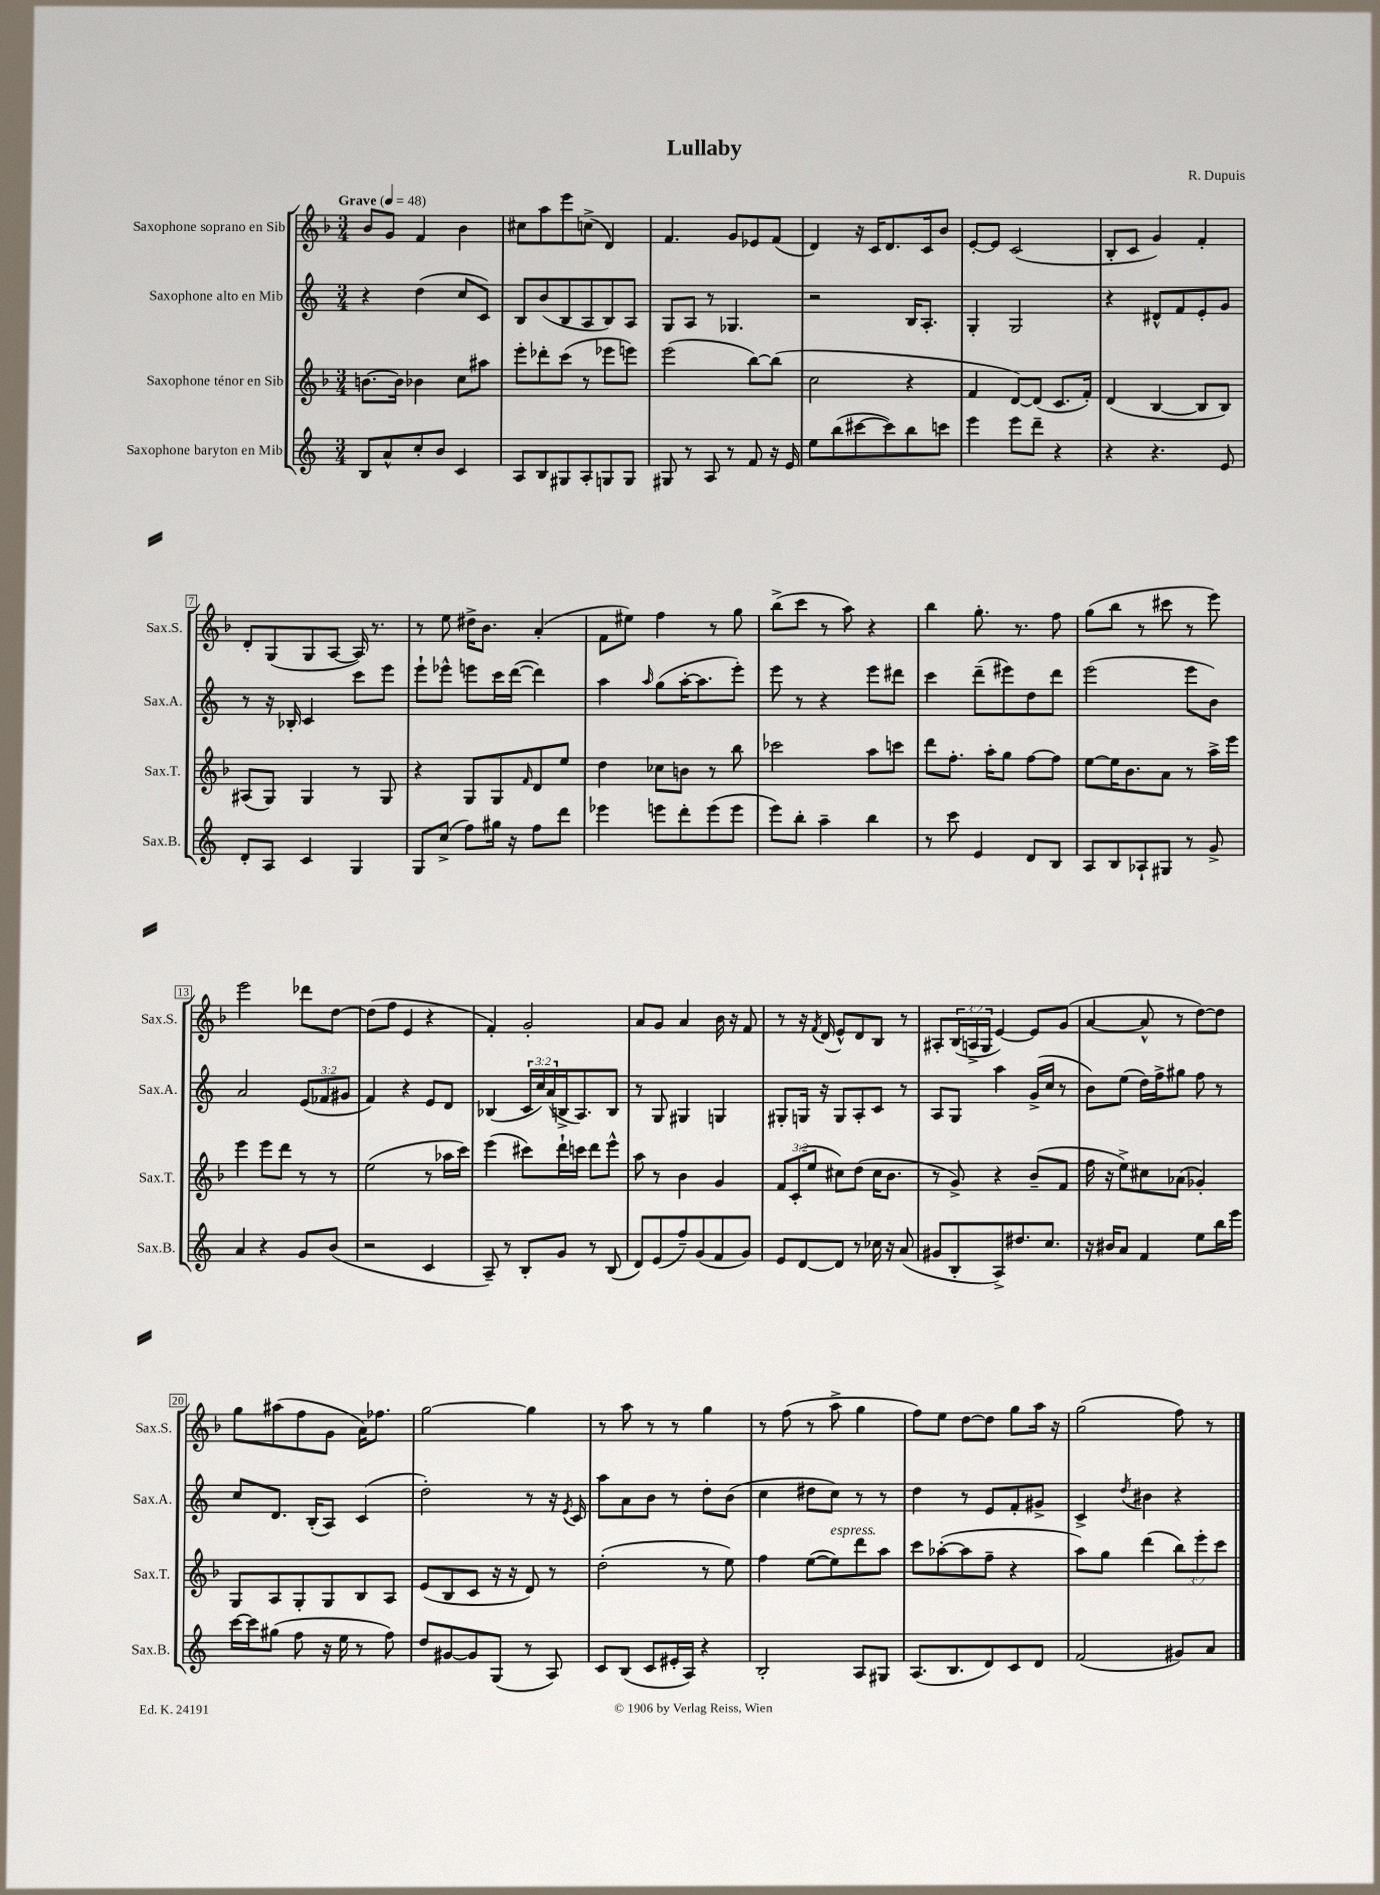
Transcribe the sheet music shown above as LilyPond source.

\header { title = "Lullaby" composer = "R. Dupuis" }
<<
\new StaffGroup <<
\new Staff = "s0" \with { instrumentName = "Saxophone soprano en Sib" shortInstrumentName = "Sax.S." } {
    \clef treble \key f \major \numericTimeSignature \time 3/4 \override Staff.TupletNumber.text = #tuplet-number::calc-fraction-text \tempo "Grave" 4 = 48
    bes'8 g'8 f'4 bes'4 |
    cis''8 a''8 e'''8 c''8->( d'4) |
    f'4. g'8 ees'8 f'8( |
    d'4) r16 c'16 d'8. c'16 bes'8 |
    e'8~-. e'8 c'2( |
    bes8-. c'8 g'4) f'4-. |
    d'8-. g8( g8 a8~ a16) r8. |
    r8 e''8 dis''16-> bes'8. a'4-.( |
    f'8 eis''8) f''4 r8 g''8 |
    bes''8->( c'''8 r8 a''8) r4 |
    bes''4 g''8.-. r8. f''8 |
    g''8( bes''8 r8 cis'''8 r8 e'''8) |
    e'''2 des'''8 d''8~ |
    d''8( f''8 e'4 r4 |
    f'4-.) g'2-. |
    a'8 g'8 a'4 bes'16 r16 f'8 |
    r8 r16 \acciaccatura { f'8 } d'16( e'8-^) d'8 bes8 r8 |
    ais8-. \tuplet 3/2 { bes16( a16-> g16 } e'4~) e'8 g'8( |
    a'4~ a'8-^ r8 d''8~) d''8 |
    g''8 ais''8( f''8 g'8 a'16) fes''8. |
    g''2~ g''4 |
    r8 a''8 r8 r8 g''4 |
    r8 f''8( r8 a''8-> g''4 |
    f''8) e''8 d''8~ d''8 g''8 a''16 r16 |
    g''2( f''8) r8 \bar "|." |
}
\new Staff = "s1" \with { instrumentName = "Saxophone alto en Mib" shortInstrumentName = "Sax.A." } {
    \clef treble \key c \major \numericTimeSignature \time 3/4 \override Staff.TupletNumber.text = #tuplet-number::calc-fraction-text
    r4 d''4( c''8 c'8) |
    b8 b'8( b8 a8 b8) a8 |
    g8 a8 r8 ges4. |
    r2 b16 a8.-. |
    g4-. g2 |
    r4 dis'8-^ f'8 e'8-. g'8 |
    r8 r16 bes16-. c'4 c'''8 e'''8 |
    e'''8-! ees'''8-^ e'''8 c'''16 d'''16~( d'''4) |
    a''4 \grace { a''16 } g''8( a''16~-. a''8. e'''8-.) |
    e'''8 r8 r4 e'''8 dis'''8 |
    c'''4 d'''8--( eis'''8) d''8 d'''8 |
    e'''2( e'''8 b'8) |
    a'2 \tuplet 3/2 { e'8( fes'8 gis'8 } |
    f'4) r4 e'8 d'8 |
    bes4( \tuplet 3/2 { c'16 c''16) a'16( } b16-> a8.) b8 |
    r8 g8 gis4 g4 |
    gis8-. g16 r16 g8 a8-. c'8 r8 |
    a8 g8 a''4 g'16->( c''16 r8 |
    b'8) e''8( d''16) f''16-> gis''8 f''8 r8 |
    c''8 d'8. b16-.( a8) c'4( |
    d''2-.) r8 r16 \acciaccatura { e'8 } c'16 |
    a''8 a'8 b'8 r8 d''8-. b'8( |
    c''4 dis''8 c''8) r8 r8 |
    d''4 r8 e'8 f'8-. gis'8-> |
    c'4-> \acciaccatura { d''8 } bis'4 r4 \bar "|." |
}
\new Staff = "s2" \with { instrumentName = "Saxophone ténor en Sib" shortInstrumentName = "Sax.T." } {
    \clef treble \key f \major \numericTimeSignature \time 3/4 \override Staff.TupletNumber.text = #tuplet-number::calc-fraction-text
    b'8.~ b'16 bes'4 c''8 ais''8 |
    e'''8-. des'''8-. c'''8( r8 ees'''8 e'''8) |
    e'''2( bes''8~) bes''8( |
    c''2 r4 |
    f'4 d'8~) d'8( c'8. f'16-.) |
    d'4( bes4~ bes8 bes8) |
    ais8( g8) g4 r8 g8 |
    r4 g8 g8 \grace { f'16 } d'8 e''8 |
    d''4 ces''8 b'8 r8 bes''8 |
    ces'''2 a''8 c'''8 |
    d'''8 f''8.-. a''16-. g''8 f''8~ f''8 |
    e''8~ e''16 bes'8. a'8 r8 a''16-> e'''16 |
    e'''4 e'''8 d'''8 r8 r8 |
    e''2( r8 aes''16 c'''16) |
    e'''4( cis'''8) d'''16-! c'''16 d'''8 e'''8-^ |
    a''8 r8 bes'4 g'4 |
    \tuplet 3/2 { f'8 c'8-.( e''8 } cis''8) d''8( cis''16 bes'8. |
    r8 g'8->) r4 bes'8--( f'8 |
    f''16 r16 e''8->) cis''8 aes'8( ges'4-.) |
    g8 a8 g8-. g8 bes8 a8 |
    e'8( bes8 c'8 r16 r16 d'8) r8 |
    d''2-.( r8 e''8) |
    f''4 e''8~( e''8^\markup { \italic "espress." }) d'''8 a''8 |
    c'''8 aes''8~-.( aes''8 f''8-- r4 |
    a''8) g''8 d'''4( \tuplet 3/2 { bes''8) e'''8-. c'''8 } \bar "|." |
}
\new Staff = "s3" \with { instrumentName = "Saxophone baryton en Mib" shortInstrumentName = "Sax.B." } {
    \clef treble \key c \major \numericTimeSignature \time 3/4
    b8 a'8-^ c''8-. b'8 c'4 |
    a8 b8 gis8 a8-. g8 g8 |
    gis8 r8 a8 r8 f'8 r16 e'16 |
    e''8 b''8( cis'''8~ cis'''8) b''8 c'''8 |
    e'''4 e'''8 d'''8-- r4 |
    r4 r4. e'8 |
    d'8-. a8 c'4 g4 |
    g8 c''8->( f''8) gis''16 r16 f''8 d'''8 |
    ees'''4 e'''8 d'''8-. e'''8( e'''8 |
    e'''8) b''8-. a''4-- b''4 |
    r8 c'''8 e'4 d'8 b8 |
    a8 b8 aes8-! gis8 r8 g'8-> |
    a'4 r4 g'8 b'8( |
    r2 c'4 |
    a8--) r8 b8-. g'8 r8 b8( |
    d'8) e'8( f''8--) g'8( f'8 g'8) |
    e'8 d'8~ d'8 r8 ces''16 r16 a'8( |
    gis'8 b8-. a8->) dis''8. c''8. |
    r16 bis'16 a'8 f'4 e''8 b''16 e'''16 |
    c'''16~ c'''16 gis''8( f''8 r16 e''16 r8 f''8) |
    d''8 gis'8~ gis'8 g8( r8 a8) |
    c'8 b8( c'8 eis'16-. a16) r4 |
    b2-. a8 gis8 |
    a8.( b8. d'8) c'8 d'8 |
    f'2( gis'8) a'8 \bar "|." |
}
>>
>>
\layout { \context { \Score \override BarNumber.stencil = #(make-stencil-boxer 0.1 0.3 ly:text-interface::print) } }
